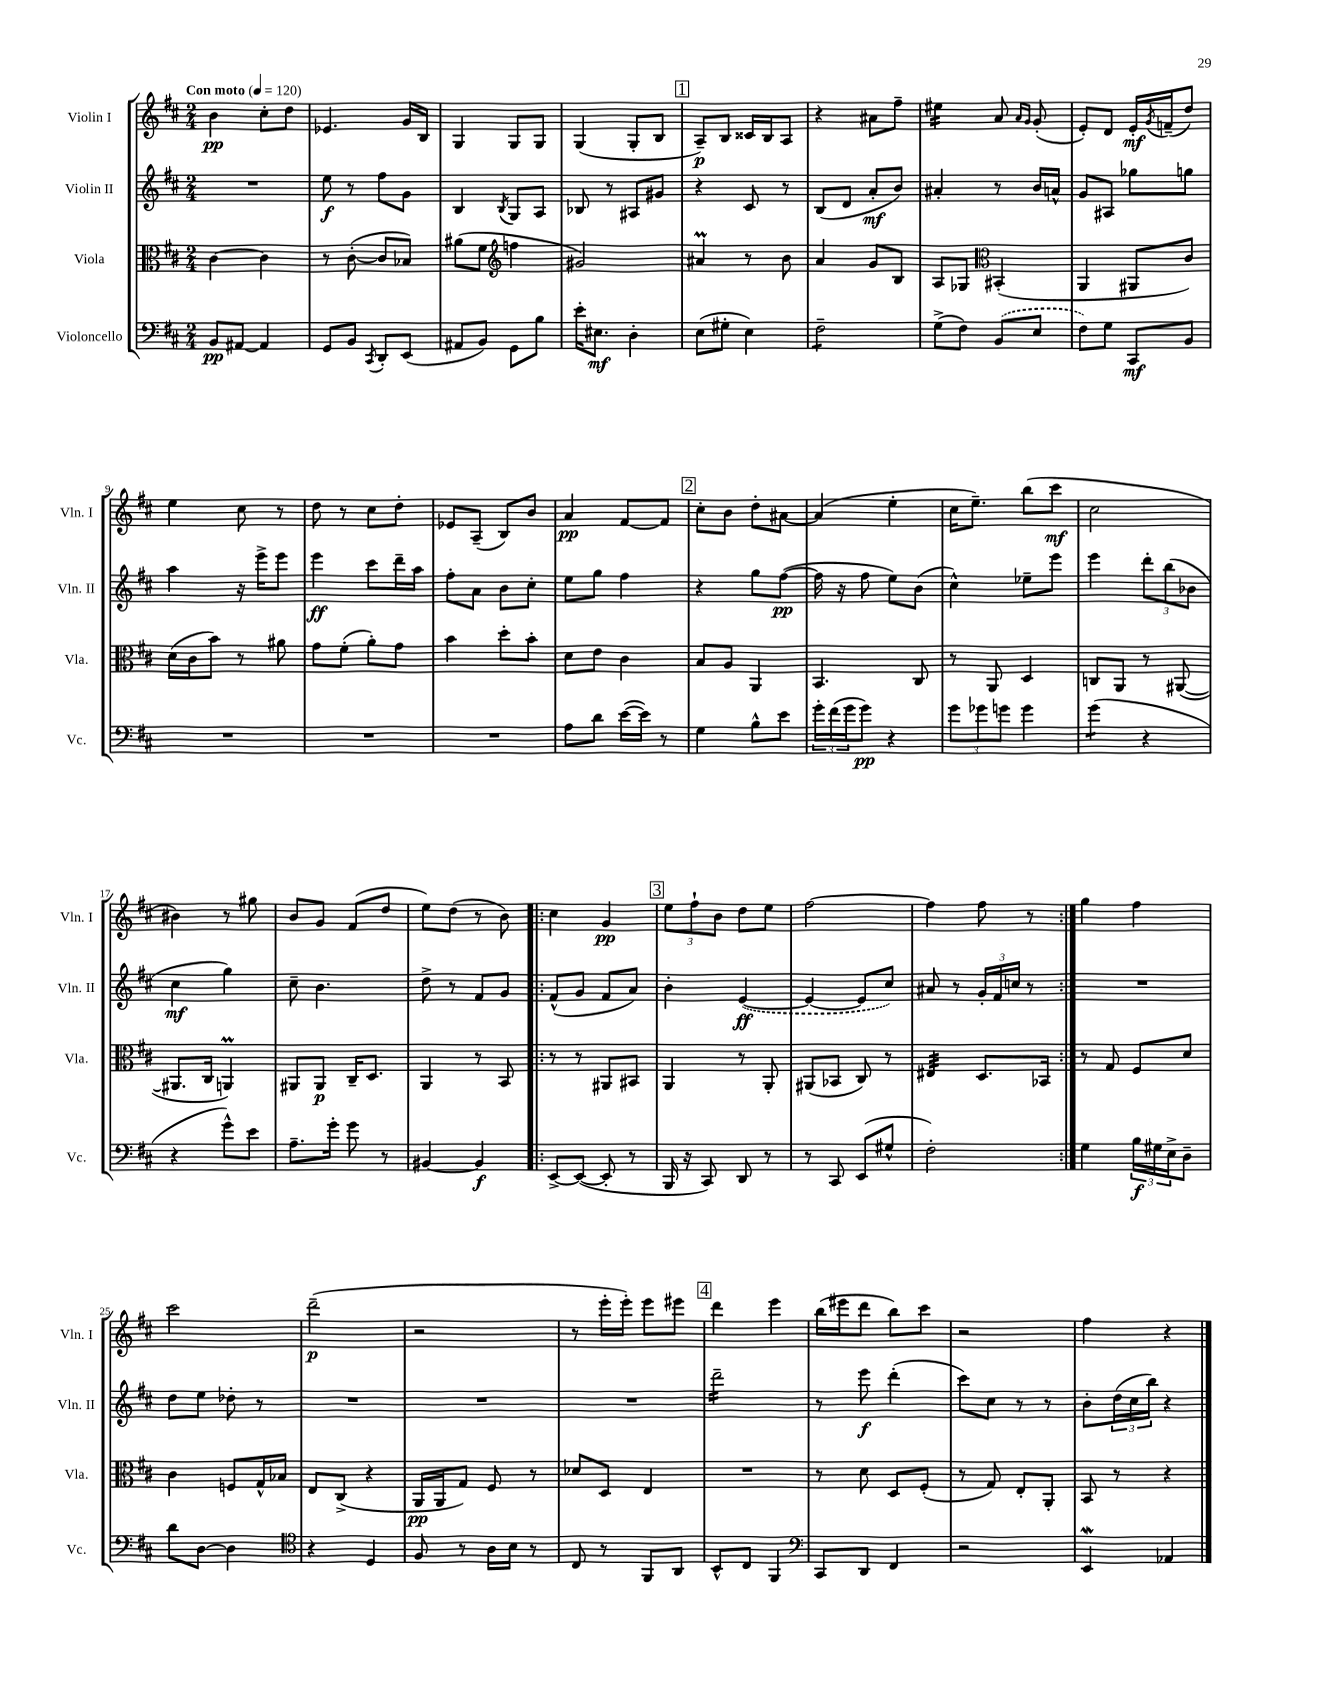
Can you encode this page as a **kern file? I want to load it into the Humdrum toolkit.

**kern	**kern	**kern	**kern
*staff4	*staff3	*staff2	*staff1
*clefF4	*clefC3	*clefG2	*clefG2
*k[f#c#]	*k[f#c#]	*k[f#c#]	*k[f#c#]
*M2/4	*M2/4	*M2/4	*M2/4
*MM120	*MM120	*MM120	*MM120
8BB/L	[4c#\	2r	4b\
[8AA#/J	.	.	.
4AA#/]	4c#\]	.	8cc#'\L
.	.	.	8dd\J
=	=	=	=
8GG/L	8r	8ee\	4.e-/
8BB/J	([8c#'\	8r	.
8qCC#/	.	.	.
8DD'/L	8c#/]L	8ff#\L	.
(8EE/J	8B-/J)	8g\J	16g/LL
.	.	.	16B/JJ
=	=	=	=
8AA#/L	(8a#\L	4B/	4G/
8BB/J)	8f#\J	.	.
*	*clefG2	*	*
.	.	8qB/	.
8GG\L	4ff\	8G/L	8G/L
8B\J	.	8A/J	8G/J
=	=	=	=
16e'\LK	2g#/)	8B-/	(4G/
8.E#\J	.	.	.
.	.	8r	.
4D'\	.	8A#/L	8G'/L
.	.	8g#/J	8B/J
=	=	=	=
(8E\L	4a#/	4r	8A~/L)
8G#'\J	.	.	8B/J
4E\)	8r	8c#/	16c##/LL
.	.	.	16B/J
.	8b\	8r	8A/J
=	=	=	=
2F#~\	4a/	(8B/L	4r
.	.	8d/J	.
.	8g/L	8a'/L	8a#\L
.	8B/J	8b/J)	8ff#~\J
=	=	=	=
(8G^\L	8A/L	4a#'/	4ee#\
8F#\J)	8G-/J	.	.
*	*clefC3	*	*
(8BB/L	(4BB#'/	8r	8a/
.	.	.	16qqa/LL
.	.	.	16qqg/JJ
8E/J	.	16b/LL	(8g'/
.	.	16a^^/JJ	.
=	=	=	=
8F#\L)	4AA/	8g/L	8e'/L)
8G\J	.	8A#/J	8d/J
8CC#/L	8AA#/L	8gg-\L	16e'/LL
.	.	.	8qg/
.	.	.	(16f~/J
8BB/J	8c#/J)	8gg\J	8dd/J)
=	=	=	=
2r	(16d\LL	4aa\	4ee\
.	16c#\J	.	.
.	8b\J)	.	.
.	8r	16r	8cc#\
.	.	16eee^\LK	.
.	8a#\	8eee\J	8r
=	=	=	=
2r	8g\L	4eee\	8dd\
.	(8f#'\J	.	8r
.	8a'\L)	8ccc#\L	8cc#\L
.	8g\J	16ddd~\L	8dd'\J
.	.	16aa\JJ	.
=	=	=	=
2r	4b\	8ff#'\L	8e-/L
.	.	8a\J	(8A~/J
.	8dd'\L	8b\L	8B/L)
.	8b'\J	8cc#'\J	8b/J
=	=	=	=
8A\L	8d\L	8ee\L	4a/
8d\J	8e\J	8gg\J	.
([16e\LL	4c#\	4ff#\	[8f#/L
16e\]JJ)	.	.	.
8r	.	.	8f#/]J
=	=	=	=
4G\	8B/L	4r	8cc#'\L
.	8A/J	.	8b\J
8B^^\L	4AA/	8gg\L	8dd'\L
8e\J	.	([8ff#\J	[8a#\J
=	=	=	=
24g'\LL	4.BB/	16ff#\]	(4a#/]
(24f#\	.	.	.
.	.	16r	.
24g\J	.	.	.
8g\J)	.	8ff#\	.
4r	.	8ee\L)	4ee'\
.	8C#/	(8b\J	.
=	=	=	=
12g\L	8r	4cc#^^\)	16cc#\LK
.	.	.	8.ee~\J)
12g-\	.	.	.
.	8AA/	.	.
12g\J	.	.	.
4g\	4D/	8ee-~\L	(8bb\L
.	.	8eee\J	8ccc#\J
=	=	=	=
(4g\	8C/L	4eee\	2cc#\
.	8AA/J	.	.
4r	8r	12ddd'\L	.
.	.	(12bb\	.
.	([8AA#/	.	.
.	.	12b-\J	.
=	=	=	=
4r	8.AA#/]L	4cc#\	4b#\)
.	16C#/Jk	.	.
8g^^\L)	4AA/)	4gg\)	8r
8e\J	.	.	8gg#\
=	=	=	=
8.A~\L	8AA#/L	8cc#~\	8b/L
.	8AA#/J	4.b\	8g/J
16g'\Jk	.	.	.
8g\	16C#~/LK	.	(8f#/L
.	8.D/J	.	.
8r	.	.	8dd/J
=	=	=	=
[4BB#/	4AA/	8dd^\	8ee\L)
.	.	8r	(8dd\J
4BB#/]	8r	8f#/L	8r
.	8BB/	8g/J	8b\)
=!|:	=!|:	=!|:	=!|:
[8EE^/L	8r	(8f#^^/L	4cc#\
(8EE/_J	8r	8g/J	.
8EE'/]	8AA#/L	8f#/L	4g/
8r	8BB#/J	8a/J)	.
=	=	=	=
16BBB/	4AA/	4b'\	12ee\L
16r	.	.	.
.	.	.	12ff#`\
8CC#/)	.	.	.
.	.	.	12b\J
8DD/	8r	([4e/	8dd\L
8r	8AA'/	.	8ee\J
=	=	=	=
8r	(8AA#/L	4e/_	[2ff#\
8CC#/	8BB-/J	.	.
(8EE/L	8C#/)	8e/]L	.
8G#^^/J	8r	8cc#/J)	.
=	=	=	=
2F#'\)	4E#/	8a#/	4ff#\]
.	.	8r	.
.	8.D/L	24g'/LL	8ff#\
.	.	24f#/	.
.	.	24cc/JJ	.
.	.	8r	8r
.	16BB-/Jk	.	.
=:|!	=:|!	=:|!	=:|!
4G\	8r	2r	4gg\
.	8G/	.	.
24B\LL	8F#/L	.	4ff#\
24G#\	.	.	.
24E^\J	.	.	.
8D~\J	8d/J	.	.
=	=	=	=
8d\L	4c#\	8dd\L	2ccc#\
[8D\J	.	8ee\J	.
4D\]	8F/L	8dd-'\	.
.	16G^^/L	8r	.
.	16B-/JJ	.	.
=	=	=	=
*clefC4	*	*	*
4r	8E/L	2r	(2ddd~\
.	(8C#^/J	.	.
4D/	4r	.	.
=	=	=	=
8F#/	16AA/LL	2r	2r
.	16AA/J	.	.
8r	8G/J)	.	.
16A\LL	8F#/	.	.
16B\JJ	.	.	.
8r	8r	.	.
=	=	=	=
8C#/	8d-/L	2r	8r
8r	8D/J	.	16eee'\LL
.	.	.	16eee'\JJ)
8FF#/L	4E/	.	8eee\L
8AA/J	.	.	8eee#\J
=	=	=	=
8BB^^/L	2r	2ddd~\	4ddd\
8C#/J	.	.	.
4FF#/	.	.	4eee\
=	=	=	=
*clefF4	*	*	*
8CC#/L	8r	8r	(16bb\LL
.	.	.	16eee#\J
8DD/J	8d\	8eee\	8ddd\J
4FF#/	8D/L	(4ddd'\	8bb\L)
.	(8F#'/J	.	8ccc#\J
=	=	=	=
2r	8r	8ccc#\L)	2r
.	8G/)	8cc#\J	.
.	8E'/L	8r	.
.	8AA'/J	8r	.
=	=	=	=
4EE/	8BB/	8b'\L	4ff#\
.	8r	(24dd\L	.
.	.	24cc#\	.
.	.	24bb\JJ)	.
4AA-/	4r	4r	4r
==	==	==	==
*-	*-	*-	*-
